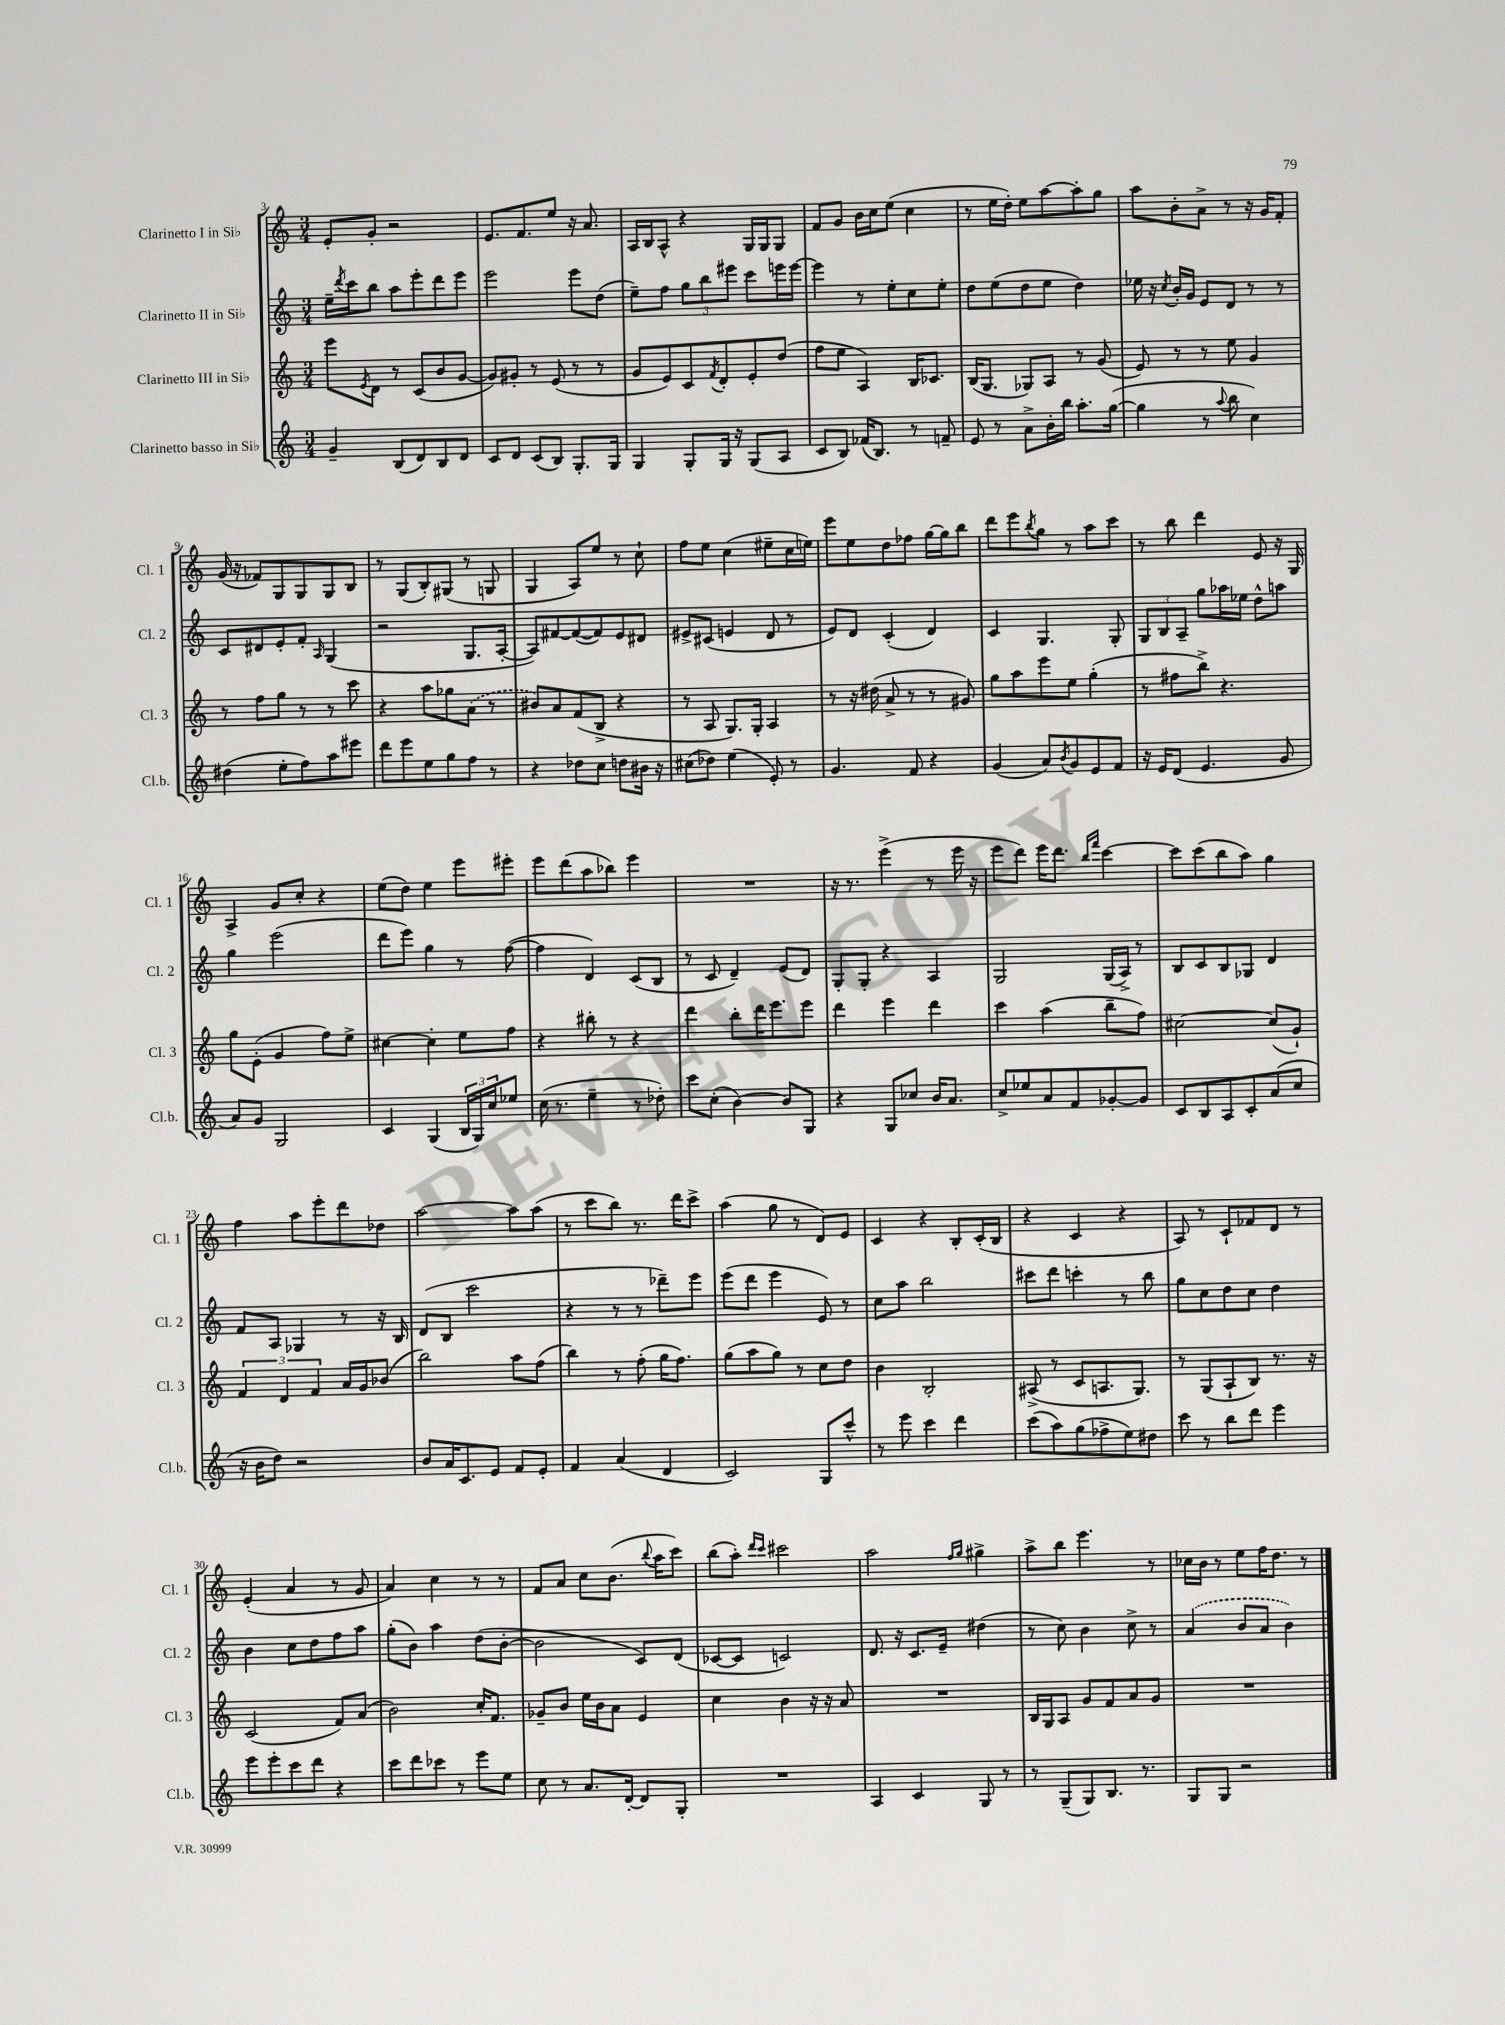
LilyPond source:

<<
\new StaffGroup <<
\new Staff = "s0" \with { instrumentName = "Clarinetto I in Sib" shortInstrumentName = "Cl. 1" } {
    \clef treble \key c \major \numericTimeSignature \time 3/4
    e'8-. g'8-. r2 |
    e'8. f'8. e''8 r16 a'8. |
    a16 b16 a8-^ r4 g16 g16 g8 |
    f'8 g'8 b'16 c''16 e''8( c''4 |
    r8 e''16 d''16-.) e''8 a''8~ a''8-. g''8 |
    a''8 b'8-. a'8-> r8 r16 g'16 f'8-. |
    g'16( r16 fes'8) g8 g8 g8 b8 |
    r8 g8( b8-.) gis8( r8 g8 |
    g4 a8) e''8 r8 c''8-! |
    f''8 e''8 c''4( eis''8-- c''16 e''16) |
    e'''8 e''8 d''8 fes''8 g''16~ g''16 b''8 |
    d'''8 e'''8 \acciaccatura { b''8 } g''8 r8 a''8 c'''8 |
    r8 b''8 d'''4 e'8 r16 g16 |
    a4-> g'8 c''8-. r4 |
    e''8( d''8) e''4 e'''8 eis'''8-. |
    e'''8 d'''8( a''8 bes''8) e'''4 |
    R2. |
    r16 r8. e'''4->( r8 e'''16 r16 |
    e'''8 d'''8) e'''16 d'''8. \grace { b''16 f'''16 } c'''4~ |
    c'''8 c'''8( b''8 a''8) g''4 |
    f''4 a''8 e'''8-. d'''8 des''8 |
    a''2~ a''8 a''8( |
    r8 c'''8 b''8) r8. d'''16 c'''8-> |
    a''4( g''8 r8 d'8) e'8 |
    c'4 r4 b8-. c'16-.( b16 |
    r4 c'4 r4 |
    a8) r8 c'8-! fes'8 d'8 r8 |
    e'4-.( a'4 r8 g'8 |
    a'4) c''4 r8 r8 |
    f'8 a'8 c''8 b'8.( \appoggiatura { b''8 } a''16 c'''8) |
    b''8( a''8-.) \grace { d'''16 c'''16 } cis'''2 |
    a''2 \grace { f''16 g''16 } gis''4-> |
    a''8-> b''8 e'''4. r8 |
    ces''16 b'16 r8 e''8 f''16 d''8. r8 \bar "|." |
}
\new Staff = "s1" \with { instrumentName = "Clarinetto II in Sib" shortInstrumentName = "Cl. 2" } {
    \clef treble \key c \major \numericTimeSignature \time 3/4
    e''16-- \acciaccatura { d'''8 } c'''16 b''8 a''8 e'''8-. d'''8 e'''8 |
    e'''2 e'''8 d''8( |
    e''8--) f''8 \tuplet 3/2 { g''8 b''8 eis'''8 } c'''8 e'''16 e'''16~ |
    e'''4 r8 e''8-. c''8 e''8-. |
    d''8 e''8( d''8 e''8 d''4) |
    ees''16 r16 \acciaccatura { c''8 } b'16-. g'16 e'8 d'8 r8 r8 |
    c'8 dis'8 e'8-. f'8-. \grace { a16 } g4( |
    r2 g8. a16~-. |
    a8) fis'8~ fis'8~( fis'8) e'8 dis'8 |
    eis'8-> cis'8( e'4 d'8 r8 |
    e'8) d'8 c'4-.( d'4) |
    c'4 g4. g8-. |
    \tuplet 3/2 { g8 b8 a8-- } g''8 aes''16 ees''16 d''8-^ a''8 |
    g''4 e'''2( |
    d'''8 e'''8) g''4 r8 f''8~( |
    f''4 d'4) c'8( b8 |
    r8 c'8 d'4--) e'8( d'8) |
    g8-. g8-. r4 a4 |
    g2 g16( a16->) r8 |
    b8 c'8 b8 ges8 d'4 |
    f'8 a8 ges4 r8 r16 b16 |
    d'8( b8 c'''2 |
    r4 r8 r8 des'''8--) e'''8 |
    e'''8( d'''8 e'''4 e'8) r8 |
    c''8 a''8 b''2 |
    cis'''8 d'''8 c'''4-. r8 b''8 |
    g''8 c''8 d''8 c''8 d''4 |
    b'4 c''8 d''8 f''8 a''8 |
    g''8-.( b'8) a''4 d''8( b'8~-. |
    b'2 c'8) d'8( |
    ces'8~ ces'8 c'2) |
    d'8. r16 c'8. e'16-- dis''4( |
    r8 c''8) b'4 c''8-> r8 |
    \once \slurDashed a'4( b'8 a'8 b'4) \bar "|." |
}
\new Staff = "s2" \with { instrumentName = "Clarinetto III in Sib" shortInstrumentName = "Cl. 3" } {
    \clef treble \key c \major \numericTimeSignature \time 3/4
    e'''8 \acciaccatura { e'8 } d'8 r8 c'8( b'8 g'8~ |
    g'8) gis'8-. r8 e'8( r8 r8 |
    g'8 e'8) c'8 \acciaccatura { f'8 } d'8-. e'8-. d''8( |
    f''8 e''8 a4) b16 ces'8. |
    b16( g8. ges8) a8 r8 g'8( |
    e'8) r8 r8 e''8 g'4 |
    r8 f''8 g''8 r8 r8 c'''8 |
    r4 a''8 ges''8 \once \slurDashed a'8( r8 |
    bis'8) a'8 f'8( b8-> r4 |
    r8 a8 g8.) g16-. a4 |
    r8 r16 dis''16( a'8-> r8 r8 gis'8) |
    g''8 a''8 e'''8 e''8 g''4-.( |
    r8 fis''8 b''8->) r4. |
    g''8 e'8-.( g'4 f''8) e''8-> |
    cis''4~ cis''4-. e''8 f''8 |
    r4 bis''8-. r8 r4 |
    d'''4 b''8-. d'''16 e'''8. e'''8 |
    d'''4 e'''4 d'''4 |
    c'''4 a''4( b''8-- f''8) |
    cis''2~ cis''8( g'8-!) |
    \tuplet 3/2 { f'4 d'4 f'4 } a'16 g'16 bes'8( |
    b''2) a''8 f''8( |
    b''4) r8 f''8-.( g''16 f''8.) |
    g''8( a''8 g''8) r8 c''8 d''8 |
    b'4 b2-. |
    ais8->( r8 c'8 a8. g8.) |
    r8 g8( a8-! b8) r8. r16 |
    c'2( f'8) a'8( |
    b'2) c''16-. f'8. |
    ges'8-- b'8 e''16 b'16 a'8 e'4 |
    c''4 b'4 r16 r16 a'8 |
    R2. |
    b16 g16 a8 g'8 f'8 a'8 g'8 |
    R2. \bar "|." |
}
\new Staff = "s3" \with { instrumentName = "Clarinetto basso in Sib" shortInstrumentName = "Cl.b." } {
    \clef treble \key c \major \numericTimeSignature \time 3/4
    g'4-- b8( d'8) b8 d'8 |
    c'8 d'8 c'8( b8) g8.-. g16 |
    g4 g8-. g16 r16 g8( a8 |
    c'8 b8) fes'16( b8.) r8 f'8-- |
    e'8 r8 a'8-> b'16-. b''16 a''8.-. g''16~( |
    g''4 r8 \appoggiatura { a''8 } b''8 c''4) |
    dis''4( e''8-. f''8) a''8 eis'''8 |
    d'''8 e'''8 e''8 g''8 f''8 r8 |
    r4 des''8 c''8 d''8 bis'16 r16 |
    cis''8( des''8) e''4( e'8-.) r8 |
    g'4. f'8 r4 |
    g'4( a'8) \acciaccatura { b'8 } g'8 e'8 f'8 |
    r16 e'16 d'8( e'4. g'8 |
    a'8) g'8 g2 |
    c'4 g4( \tuplet 3/2 { b16 g16) c''16 } ees''8 |
    c''16( r8. e''4-- r8 des''8-.) |
    c'''8 c''8-.( b'4~) b'8 g8 |
    r4 g8 ces''8 b'16 a'8. |
    c''8-> ees''8 a'8 f'8 ges'8~-. ges'8 |
    c'8 b8 a8 c'8-. a'8( c''8 |
    r16 b'16 d''8) r2 |
    b'8 a'16 c'8. e'8 f'8 e'8-. |
    f'4 a'4( d'4 |
    c'2) g8 c'''8-^ |
    r8 e'''8 c'''4 d'''4 |
    c'''8( a''8) g''8( fes''8-> e''8) dis''8 |
    c'''8 r8 b''8 d'''8 e'''4 |
    e'''8 e'''8-. c'''8 d'''8 r4 |
    c'''8 d'''8 ces'''8 r8 e'''8 e''8 |
    c''8 r8 a'8. d'16~-. d'8 g8-. |
    R2. |
    a4 c'4 g8 r8 |
    r8 g8--( g8) b8. r8. |
    g8 g8 r2 \bar "|." |
}
>>
>>
\layout { \context { \Score currentBarNumber = #3 } }
